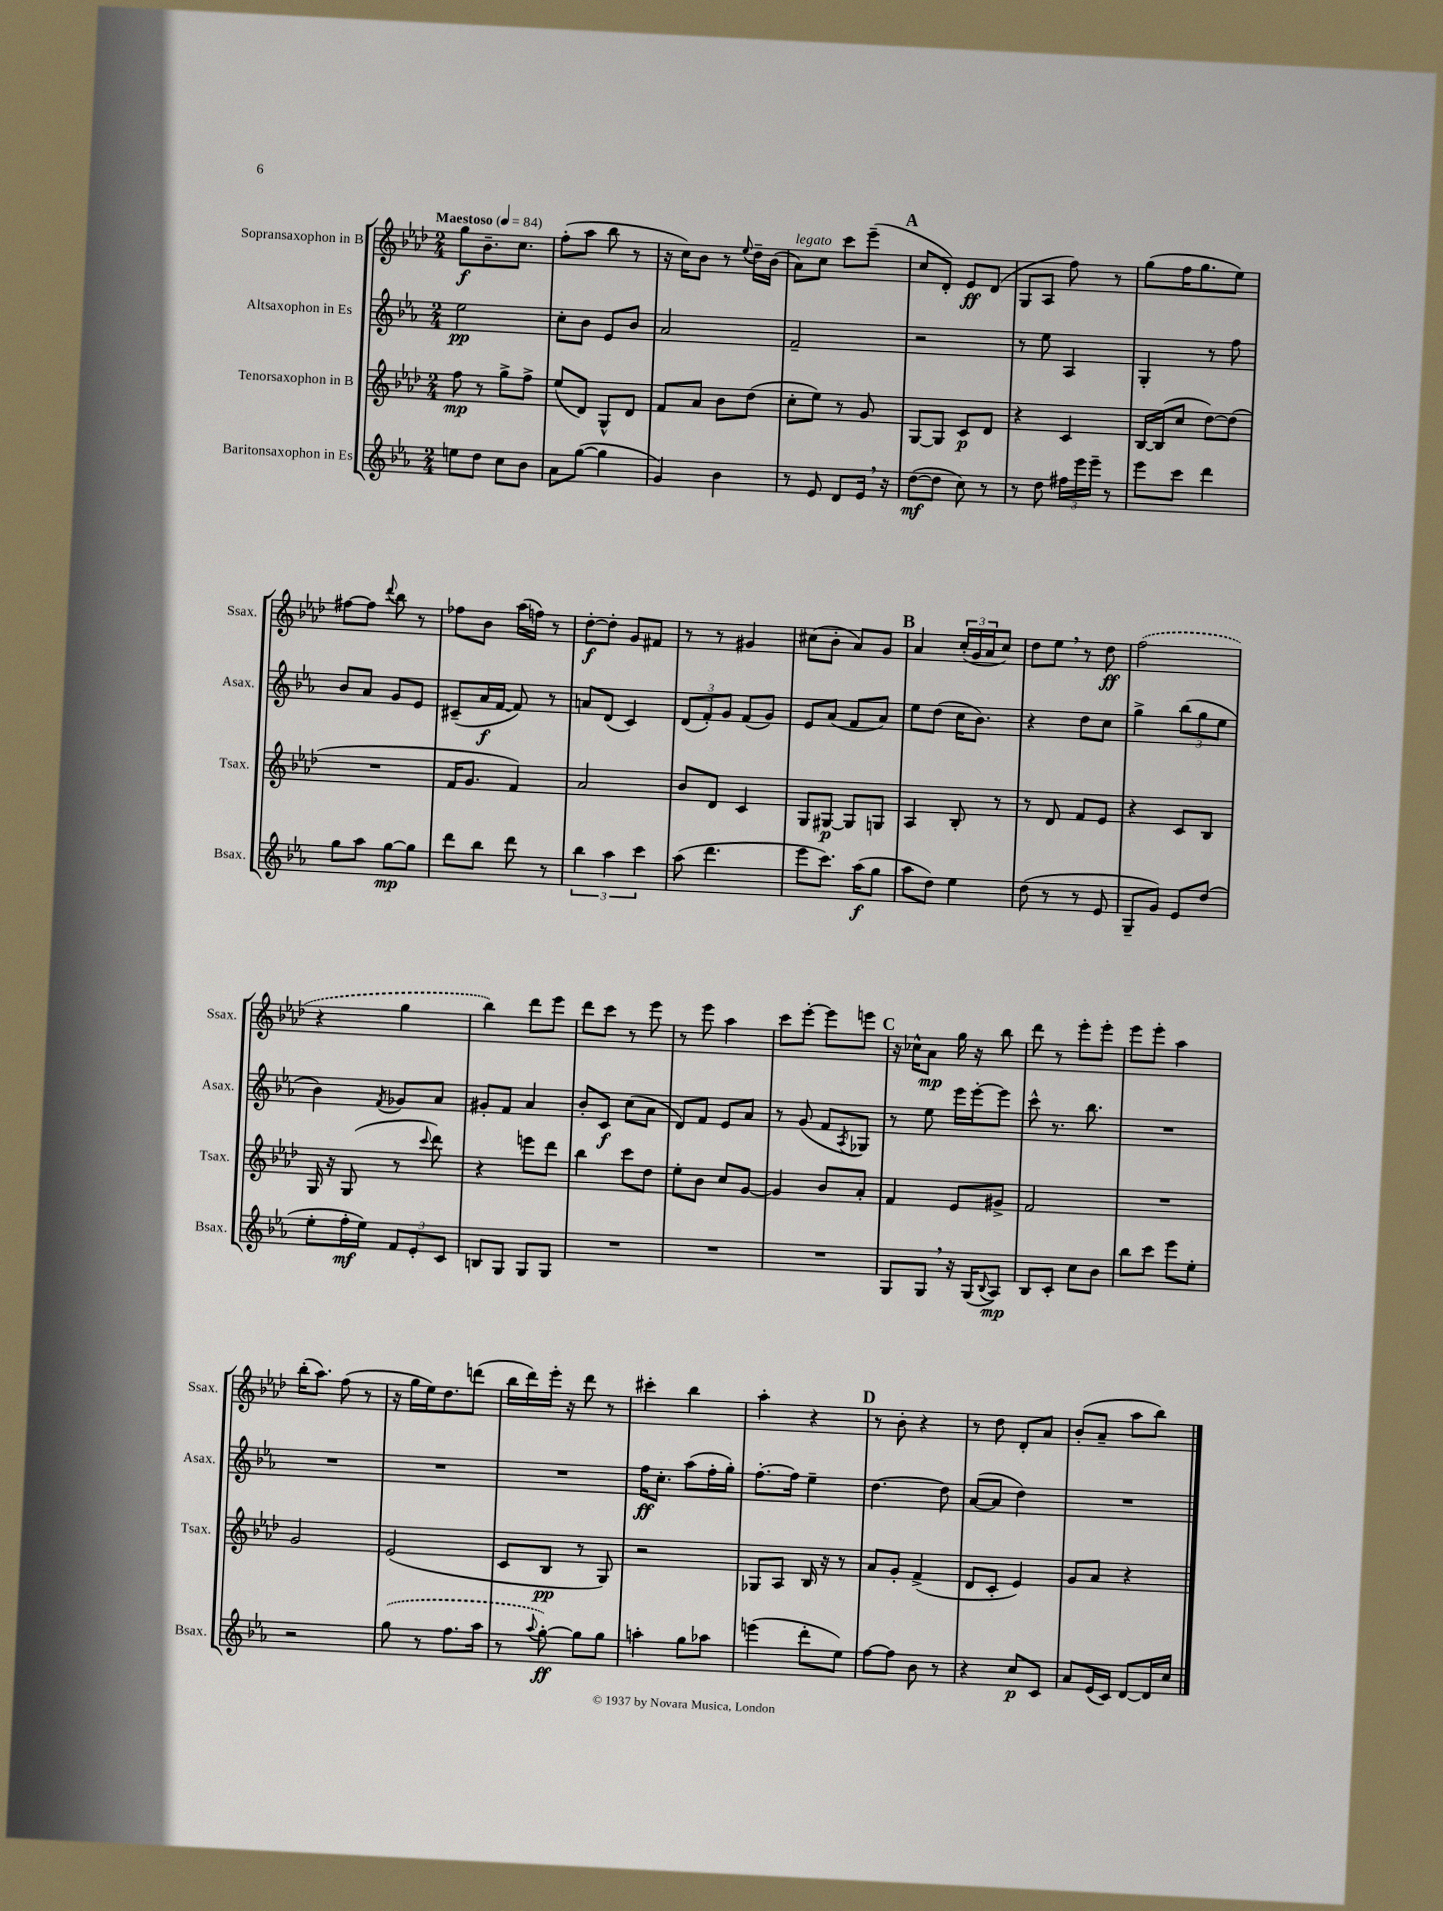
<<
\new StaffGroup <<
\new Staff = "s0" \with { instrumentName = "Sopransaxophon in B" shortInstrumentName = "Ssax." } {
    \clef treble \key aes \major \numericTimeSignature \time 2/4 \tempo "Maestoso" 4 = 84
    g''8\f bes'8.-- c''8. |
    f''8-.( aes''8 bes''8 r8 |
    r16 c''16) bes'8 r8 \appoggiatura { ees''8 } des''16-- bes'16( |
    aes'8^\markup { \italic "legato" }) c''8 c'''8 ees'''8--( |
    \mark \markup { \bold "A" } c''8 des'8-.) ees'8\ff des'8( |
    g8 aes8 f''8) r8 |
    g''8( f''16 g''8. ees''8) |
    fis''8~ fis''8 \appoggiatura { des'''8 } bes''8 r8 |
    fes''8 bes'8 aes''16( f''16) r8 |
    des''8~-.\f des''8-. g'8 fis'8 |
    r8 r8 gis'4 |
    cis''8( bes'8-. aes'8) g'8 |
    \mark \markup { \bold "B" } aes'4 \tuplet 3/2 { c''16-.( g'16 aes'16 } c''8) |
    des''8 ees''8 \breathe r8 des''8\ff |
    \once \slurDashed f''2( |
    r4 g''4 |
    bes''4) des'''8 ees'''8 |
    des'''8 c'''8 r8 ees'''8 |
    r8 ees'''8 aes''4 |
    c'''8 ees'''8~-. ees'''8 e'''8 |
    \mark \markup { \bold "C" } r16 ces''16-^ aes'8\mp g''16 r16 bes''8 |
    des'''8 r8 ees'''8-. ees'''8-. |
    ees'''8 ees'''8-. aes''4 |
    bes''16-.( aes''8.) f''8( r8 |
    r16 g''16 ees''16) des''8. d'''8( |
    bes''16 des'''16) ees'''16-. r16 des'''8 r8 |
    cis'''4-. bes''4 |
    aes''4-. r4 |
    \mark \markup { \bold "D" } r8 bes'8-. r4 |
    r8 des''8 des'8-. aes'8 |
    bes'8-.( aes'8-- aes''8 bes''8) \bar "|." |
}
\new Staff = "s1" \with { instrumentName = "Altsaxophon in Es" shortInstrumentName = "Asax." } {
    \clef treble \key ees \major \numericTimeSignature \time 2/4
    ees''2\pp |
    c''8-. bes'8 ees'8 bes'8 |
    aes'2 |
    f'2-- |
    \mark \markup { \bold "A" } r2 |
    r8 ees''8 aes4 |
    g4-. r8 f''8 |
    bes'8 aes'8 g'8 ees'8 |
    cis'8--( aes'16\f f'16~ f'8) r8 |
    a'8 d'8( c'4) |
    \tuplet 3/2 { d'8( f'8-.) g'8 } f'8( g'8) |
    ees'8 aes'8( f'8 aes'8) |
    \mark \markup { \bold "B" } ees''8 d''8( c''16 bes'8.) |
    r4 d''8 c''8 |
    g''4-> \tuplet 3/2 { bes''8( g''8 ees''8 } |
    bes'4) \acciaccatura { f'8 } ges'8 aes'8 |
    gis'8-. f'8 aes'4 |
    bes'8-. c'8\f c''8( aes'8 |
    d'8) f'8 ees'8 aes'8 |
    r8 g'8( f'8 \acciaccatura { aes8 } ges8) |
    \mark \markup { \bold "C" } r8 ees''8 ees'''16 ees'''16~-. ees'''8 |
    c'''8-^ r8. bes''8. |
    R2 |
    R2 |
    R2 |
    R2 |
    f''16\ff c''8.-. aes''8( f''16-. g''16-.) |
    f''8.~-. f''16 ees''4-- |
    \mark \markup { \bold "D" } d''4.~ d''8 |
    aes'8~( aes'8 d''4) |
    R2 \bar "|." |
}
\new Staff = "s2" \with { instrumentName = "Tenorsaxophon in B" shortInstrumentName = "Tsax." } {
    \clef treble \key aes \major \numericTimeSignature \time 2/4
    f''8\mp r8 g''8-> f''8-> |
    ees''8( des'8) g8-^ des'8 |
    f'8 aes'8 bes'8 des''8( |
    c''8-. ees''8) r8 g'8 |
    \mark \markup { \bold "A" } g8~ g8 c'8\p des'8 |
    r4 c'4 |
    bes16~ bes16( c''8 des''8~) des''8( |
    R2 |
    f'16 g'8. f'4) |
    aes'2 |
    bes'8 des'8 c'4 |
    g8 gis8~\p gis8 g8 |
    \mark \markup { \bold "B" } aes4 bes8-. r8 |
    r8 des'8 f'8 ees'8 |
    r4 c'8 bes8 |
    g16 r16 g8( r8 \appoggiatura { c'''8 } des'''8) |
    r4 e'''8 des'''8 |
    bes''4 c'''8 des''8 |
    ees''8-. bes'8 c''8 g'8~ |
    g'4 bes'8 aes'8-. |
    \mark \markup { \bold "C" } f'4 ees'8 gis'8-> |
    f'2 |
    R2 |
    g'2 |
    ees'2( |
    c'8 bes8\pp r8 g8) |
    r2 |
    ges8 aes8 bes16 r16 r8 |
    \mark \markup { \bold "D" } aes'8 g'8-. f'4->( |
    des'8 c'8-. ees'4) |
    g'8 aes'8 r4 \bar "|." |
}
\new Staff = "s3" \with { instrumentName = "Baritonsaxophon in Es" shortInstrumentName = "Bsax." } {
    \clef treble \key ees \major \numericTimeSignature \time 2/4
    e''8 d''8 c''8 bes'8 |
    aes'8 g''8~( g''4 |
    g'4) bes'4 |
    r8 ees'8 d'8 ees'16 \breathe r16 |
    \mark \markup { \bold "A" } d''8~\mf( d''8 c''8) r8 |
    r8 d''8 \tuplet 3/2 { fis''16 ees'''16 ees'''16-- } r8 |
    ees'''8 c'''8 d'''4 |
    g''8 aes''8 g''8~\mp g''8 |
    d'''8 bes''8 d'''8 r8 |
    \tuplet 3/2 { bes''4 aes''4 c'''4 } |
    aes''8( d'''4. |
    ees'''8 c'''8.) aes''16\f( g''8 |
    \mark \markup { \bold "B" } aes''8 d''8) ees''4 |
    d''8( r8 r8 ees'8 |
    g8-- g'8) ees'8 d''8( |
    ees''8-. f''16-.\mf ees''16) \tuplet 3/2 { f'8 ees'8-. c'8 } |
    b8 g8 g8 g8 |
    R2 |
    R2 |
    R2 |
    \mark \markup { \bold "C" } g8 g8 \breathe r16 g16( \appoggiatura { bes8 } aes8\mp) |
    bes8 c'8-. c''8 bes'8 |
    bes''8 c'''8 ees'''8 ees''8-. |
    r2 |
    \once \slurDashed g''8( r8 f''8. aes''16 |
    r8 \appoggiatura { aes''8 } g''8~-.\ff) g''8 g''8 |
    a''4-. g''8 aes''8 |
    e'''4( d'''8-. ees''8) |
    \mark \markup { \bold "D" } f''8~ f''8 bes'8 r8 |
    r4 c''8\p c'8 |
    aes'8 ees'16( c'16) d'8~ d'16 c''16 \bar "|." |
}
>>
>>
\layout { \context { \Score \remove "Bar_number_engraver" } }
